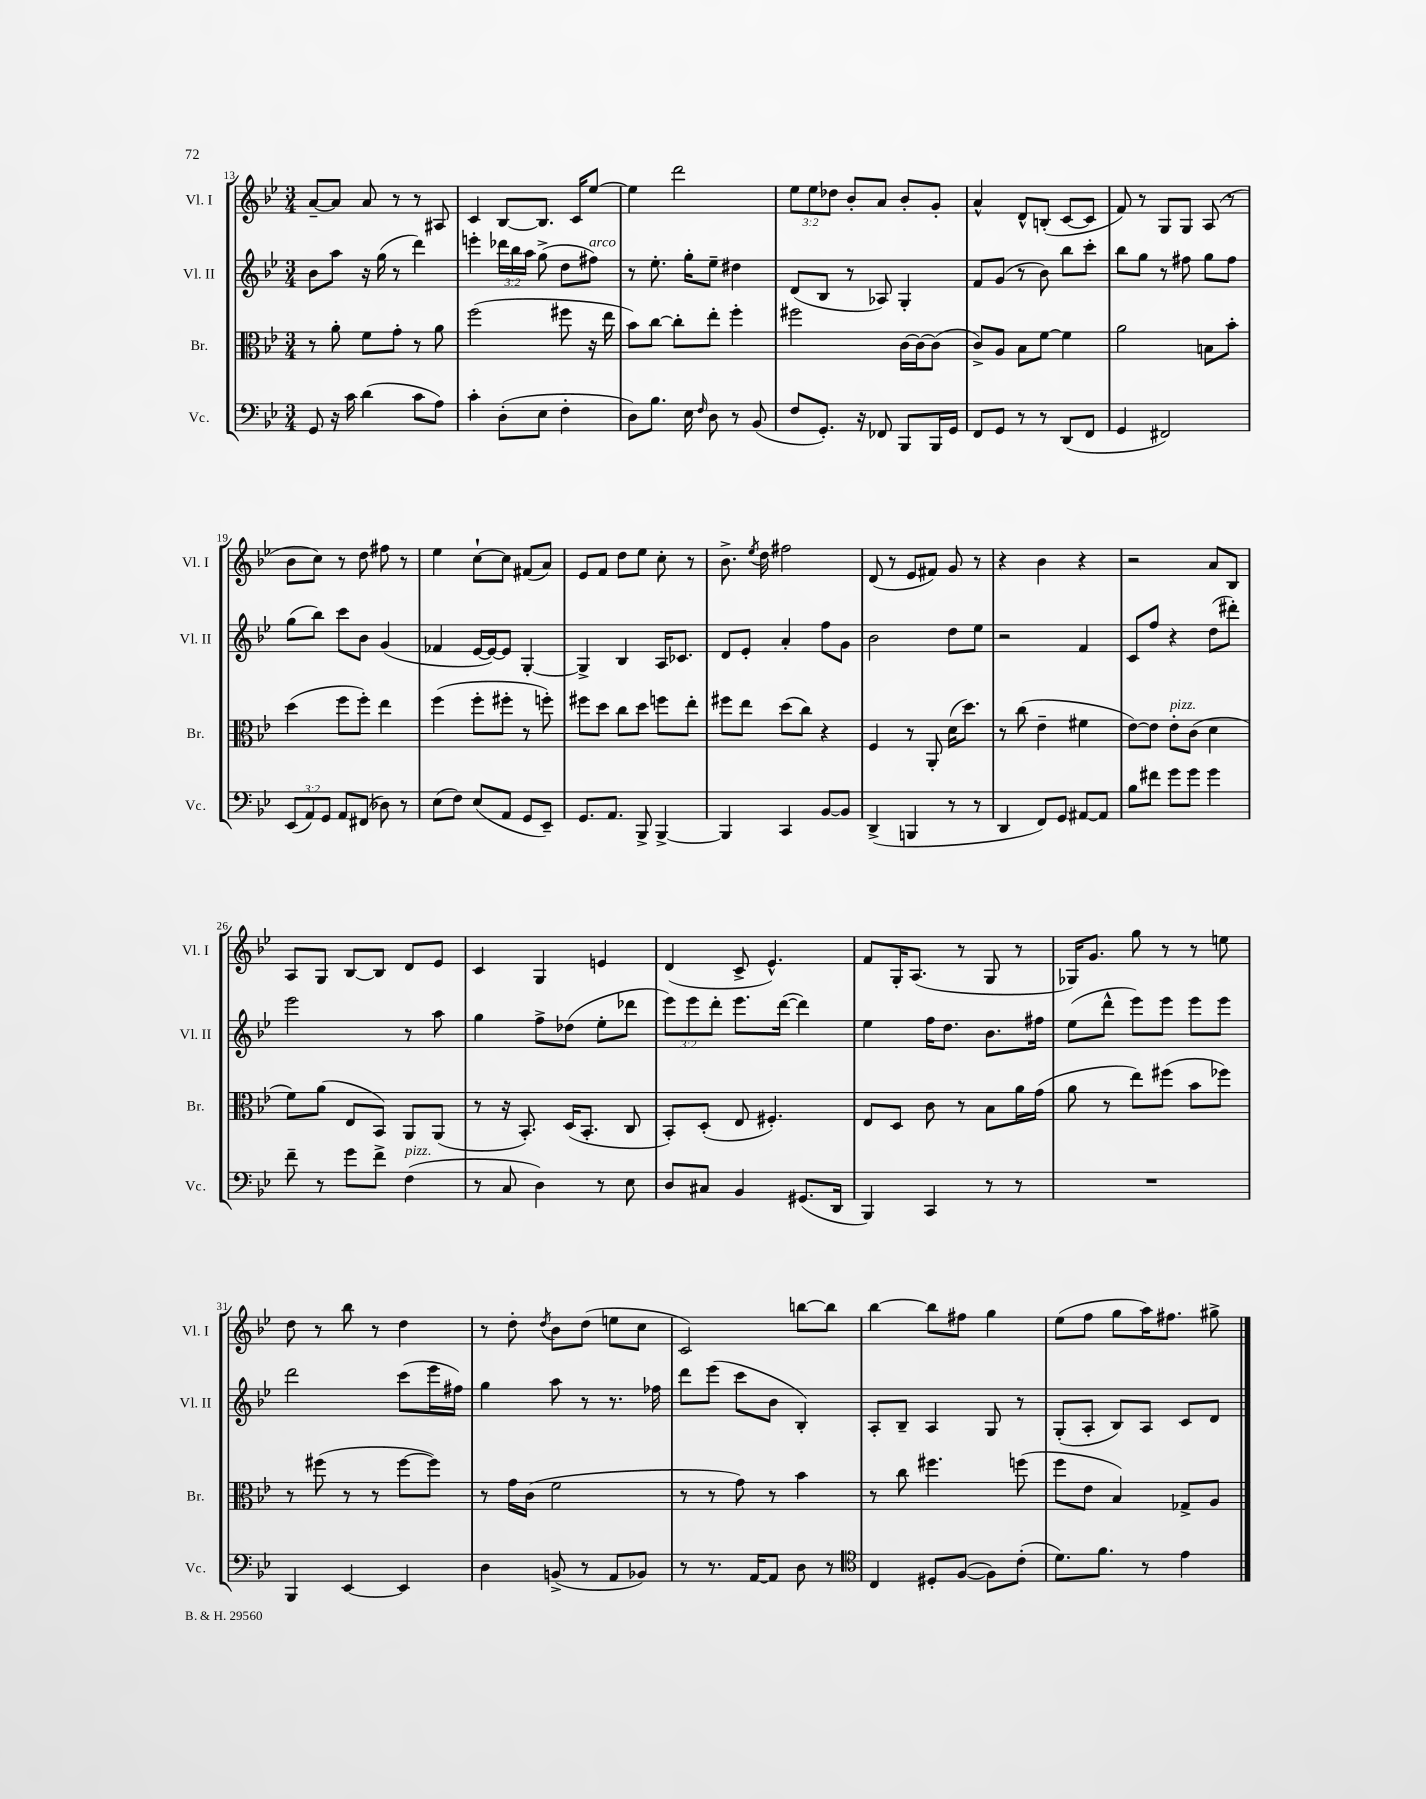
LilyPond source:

<<
\new StaffGroup <<
\new Staff = "s0" \with { instrumentName = "Vl. I" shortInstrumentName = "Vl. I" } {
    \clef treble \key bes \major \numericTimeSignature \time 3/4 \override Staff.TupletNumber.text = #tuplet-number::calc-fraction-text
    \autoBeamOff a'8[~-- a'8] a'8 r8 r8 ais8 |
    c'4 bes8[~ bes8.] c'16[ ees''8]~ |
    ees''4 d'''2 |
    \tuplet 3/2 { ees''8[ ees''8 des''8] } bes'8[-. a'8] bes'8[-. g'8]-. |
    a'4-^ d'8[-^ b8]-.( c'8[~ c'8] |
    f'8) r8 g8[ g8] a8( r8 |
    bes'8[ c''8]) r8 d''8 fis''8 r8 |
    ees''4 c''8[~-! c''8] fis'8[( a'8]) |
    ees'8[ f'8] d''8[ ees''8] c''8-. r8 |
    bes'8.-> \acciaccatura { ees''8 } d''16 fis''2 |
    d'8( r8 ees'8[ fis'8]) g'8 r8 |
    r4 bes'4 r4 |
    r2 a'8[ bes8] |
    a8[ g8] bes8[~ bes8] d'8[ ees'8] |
    c'4 g4 e'4 |
    d'4( c'8-> ees'4.-^) |
    f'8[ g16-. a8.]( r8 g8 r8 |
    ges16[) g'8.] g''8 r8 r8 e''8 |
    d''8 r8 bes''8 r8 d''4 |
    r8 d''8-. \acciaccatura { d''8 } bes'8[ d''8]( e''8[ c''8] |
    c'2) b''8[~ b''8] |
    bes''4~ bes''8[ fis''8] g''4 |
    ees''8[( f''8] g''8[ a''16) fis''8.] gis''8-> \bar "|." |
}
\new Staff = "s1" \with { instrumentName = "Vl. II" shortInstrumentName = "Vl. II" } {
    \clef treble \key bes \major \numericTimeSignature \time 3/4 \override Staff.TupletNumber.text = #tuplet-number::calc-fraction-text
    \autoBeamOff bes'8[ a''8] r16 g''16( r8 d'''4) |
    e'''4-. \tuplet 3/2 { des'''16[ bes''16 a''16] } g''8->( d''8[ fis''8]^\markup { \italic "arco" }) |
    r8 ees''8.-. g''16[-. ees''8]-- dis''4 |
    d'8[( bes8] r8 aes8) g4-. |
    f'8[ g'8]( r8 bes'8) bes''8[ c'''8]-. |
    bes''8[ g''8] r8 fis''8 g''8[ fis''8] |
    g''8[( bes''8]) c'''8[ bes'8] g'4( |
    fes'4 ees'16[~ ees'16~) ees'8] g4~-. |
    g4-> bes4 a16[ ces'8.] |
    d'8[ ees'8]-. a'4-. f''8[ g'8] |
    bes'2 d''8[ ees''8] |
    r2 f'4 |
    c'8[ f''8] r4 d''8[( dis'''8]-.) |
    ees'''2 r8 a''8 |
    g''4 f''8[-> des''8]( ees''8[-. des'''8] |
    \tuplet 3/2 { ees'''8[) ees'''8 d'''8]-. } ees'''8.[ d'''16]~( d'''4) |
    ees''4 f''16[ d''8.] bes'8.[ fis''16] |
    ees''8[( d'''8]-^ ees'''8[) ees'''8] ees'''8[ ees'''8] |
    d'''2 c'''8[( ees'''16 fis''16]) |
    g''4 a''8 r8 r8. fes''16 |
    d'''8[ ees'''8]( c'''8[ bes'8] bes4-.) |
    a8[-. bes8]-- a4 g8 r8 |
    g8[-.( a8]-. bes8[) a8] c'8[ d'8] \bar "|." |
}
\new Staff = "s2" \with { instrumentName = "Br." shortInstrumentName = "Br." } {
    \clef alto \key bes \major \numericTimeSignature \time 3/4
    \autoBeamOff r8 a'8-. f'8[ g'8]-. r8 a'8 |
    f''2( fis''8 r16 ees''16 |
    bes'8[) c''8]~ c''8[-. ees''8]-. f''4-. |
    fis''2 c'16[~ c'16~ c'8]( |
    c'8[->) a8] bes8[ f'8]~ f'4 |
    a'2 b8[ bes'8]-. |
    d''4( f''8[ f''8]-.) ees''4 |
    f''4( f''8[-. fis''8]-. r8 f''8-.) |
    fis''8[ d''8] c''8[ d''8] f''8[ ees''8]-. |
    fis''8[ ees''8] d''8[( c''8]) r4 |
    f4 r8 a,8-. d'16[( d''8.]) |
    r8 c''8( ees'4-- fis'4 |
    ees'8[~) ees'8] ees'8[-.^\markup { \italic "pizz." } c'8]( d'4 |
    f'8[) a'8]( ees8[ bes,8]) a,8[ a,8]( |
    r8 r16 bes,8.-.) d16[( bes,8.]-. c8 |
    bes,8[-.) d8]-.( ees8 fis4.-.) |
    ees8[ d8] c'8 r8 bes8[ a'16 g'16]( |
    a'8 r8 ees''8[) fis''8]( bes'8[ fes''8]) |
    r8 fis''8( r8 r8 fis''8[~ fis''8]) |
    r8 g'16[ c'16]( f'2 |
    r8 r8 g'8) r8 bes'4 |
    r8 c''8 fis''4. f''8( |
    f''8[ ees'8] bes4) ges8[-> a8] \bar "|." |
}
\new Staff = "s3" \with { instrumentName = "Vc." shortInstrumentName = "Vc." } {
    \clef bass \key bes \major \numericTimeSignature \time 3/4 \override Staff.TupletNumber.text = #tuplet-number::calc-fraction-text
    \autoBeamOff g,8 r16 c'16 d'4( c'8[ a8]) |
    c'4-. d8[-.( ees8] f4-. |
    d8[) bes8.] ees16 \grace { f16 } d8 r8 bes,8( |
    f8[ g,8.]-.) r16 fes,8 bes,,8[ bes,,16 g,16] |
    f,8[ g,8] r8 r8 d,8[( f,8] |
    g,4 fis,2) |
    \tuplet 3/2 { ees,8[( a,8) g,8] } a,8[ fis,8]( des8) r8 |
    ees8[( f8]) ees8[( a,8] g,8[ ees,8]--) |
    g,8.[ a,8.] bes,,8-> bes,,4~-> |
    bes,,4 c,4 bes,8[~ bes,8] |
    d,4->( b,,4 r8 r8 |
    d,4 f,8[) g,8] ais,8[~ ais,8] |
    bes8[ fis'8] g'8[ g'8] g'4 |
    f'8-- r8 g'8[ f'8]-> f4^\markup { \italic "pizz." }( |
    r8 c8 d4) r8 ees8 |
    d8[ cis8] bes,4 gis,8.[( d,16] |
    bes,,4) c,4 r8 r8 |
    R2. |
    bes,,4 ees,4~ ees,4 |
    d4 b,8->( r8 a,8[ bes,8]) |
    r8 r8. a,16[~ a,8] d8 r8 |
    \clef tenor c4 dis8[-. f8]~( f8[) c'8]-.( |
    d'8.[) f'8.] r8 ees'4 \bar "|." |
}
>>
>>
\layout { \context { \Score currentBarNumber = #13 } }
